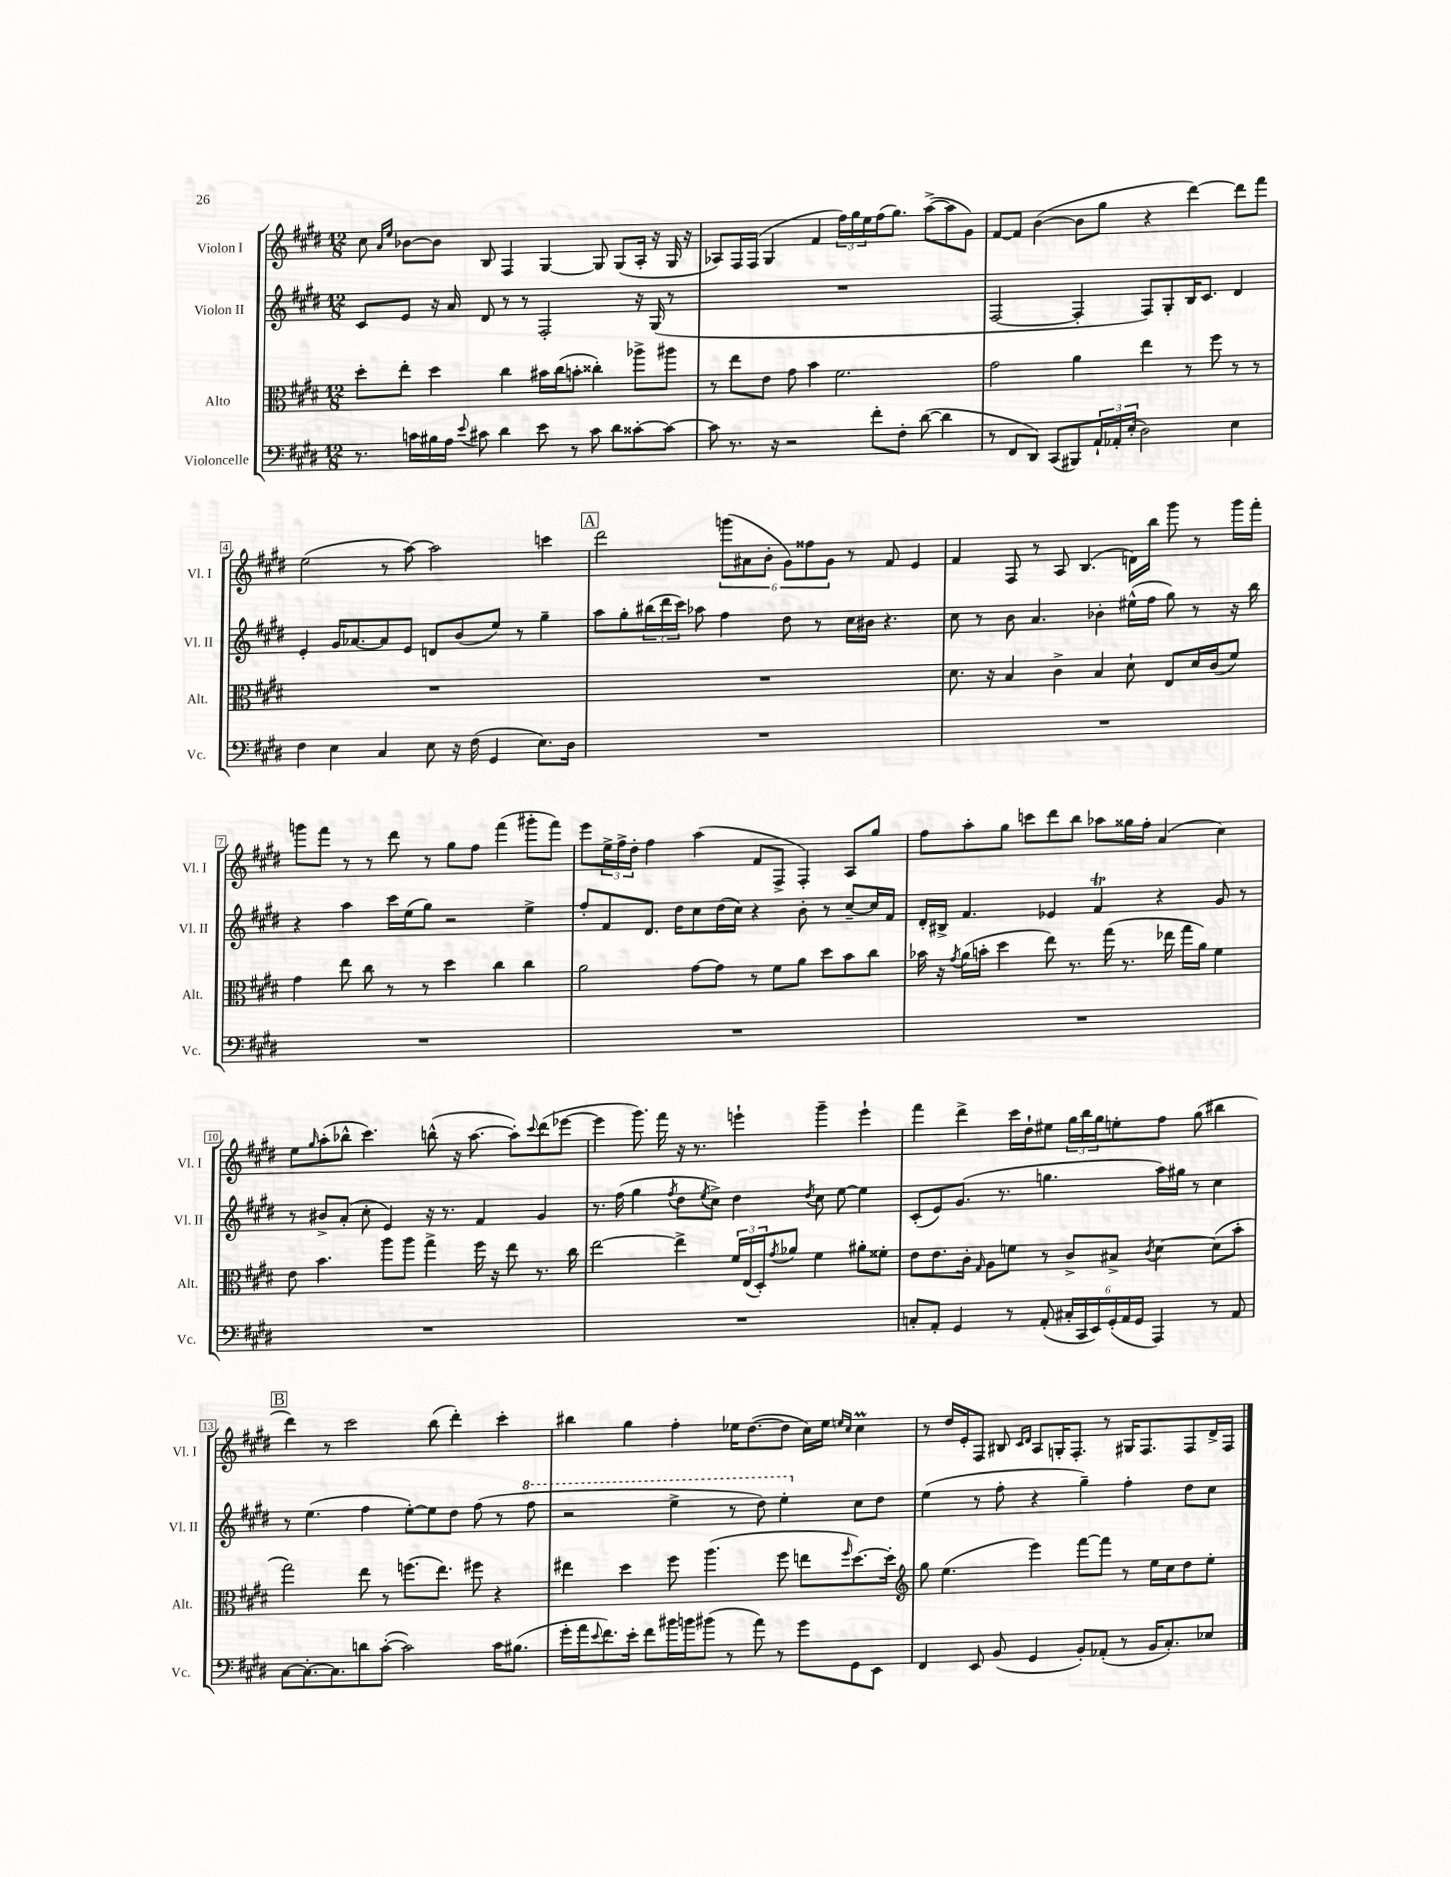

**kern	**kern	**kern	**kern
*part4	*part3	*part2	*part1
*staff4	*staff3	*staff2	*staff1
*I"Violoncelle	*I"Alto	*I"Violon II	*I"Violon I
*I'Vc.	*I'Alt.	*I'Vl. II	*I'Vl. I
*clefF4	*clefC3	*clefG2	*clefG2
*k[f#c#g#d#]	*k[f#c#g#d#]	*k[f#c#g#d#]	*k[f#c#g#d#]
*M12/8	*M12/8	*M12/8	*M12/8
=1	=1	=1	=1
8.r	8dd#'\L	8c#/L	8cc#\
.	.	.	16qqa/LL
.	.	.	16qqee/JJ
.	8ee'\J	8e/J	[8b-X\L
16cn\LL	.	.	.
16B#X\	4dd#\	16r	8b-\J]
16A\JJ	.	16a/	.
8qqe/	.	.	.
8c#X\	.	8d#/	8B/
4d#\	4cc#\	8r	4F#/
.	.	8r	.
8e\	16b#X\LL	2F#'/	[4G#/
.	(16cc#\J	.	.
8r	8bn'\J	.	.
8c#\	4cc##X'\)	.	8G#/]
8d#\L	.	.	(8G#/L
[8c##X'\	8aa-X^\L	16r	16A'/Jk
.	.	(16G#/	16r
8c##\J_	8aa#X\J	8r	16G#/
.	.	.	16r
=2	=2	=2	=2
8c##\]	8r	1.r	8A-X/L)
8.r	8ee\L	.	16F#/L
.	.	.	(16F#/JJ
.	8e\J	.	4G#/
16r	.	.	.
2r	8g#\	.	.
.	4b\	.	4f#/
.	2.f#\	.	24ff#\LL)
.	.	.	24gg#\
.	.	.	24ee\
8f#'\L	.	.	(16ff#\J
.	.	.	8.gg#\J)
8F#'\J	.	.	.
([8d#\	.	.	([8aa^\L
4d#\]	.	.	8aa\]
.	.	.	8g#\J)
=3	=3	=3	=3
8r	2g#\	[2F#/	[8f#/L
8FF#/L	.	.	8f#/J]
8DD#/J)	.	.	([4b\
(8CC#/L	.	.	.
8BBB#X/)	4a\	4F#'/]	8b\L]
24AA`/L	.	.	8gg#\J
24AA-X'/	.	.	.
(24E'/JJ	.	.	.
2D#\)	4ee\	8F#/L)	4r
.	.	8G#'/	.
.	8r	16B/K	[4ddd#\)
.	.	8.c#/J	.
.	8ff#\	.	.
4E\	8r	4d#/	8ddd#\L]
.	8r	.	8fff#\J
!!LO:LB:g=z
=4	=4	=4	=4
4F#\	1.r	4e'/	(2ee\
4E\	.	16g#/KL	.
.	.	[8.a-X/	.
4C#/	.	8a-/]	8r
.	.	8e/J	[8aa\)
8E\	.	8dn/L	2aa\]
16r	.	(8b/	.
(16F#\	.	.	.
4GG#/	.	8ee/J)	.
.	.	8r	.
8.E\L)	.	4gg#~\	4cccn\
16D#\Jk	.	.	.
!!LO:REH:place=s1:t=A
=5	=5	=5	=5
1.r	1.r	8aa\L	2ddd#\
.	.	8gg#'\	.
.	.	(24bb#X\L	.
.	.	24ddd#\	.
.	.	24ccc#\JJ)	.
.	.	8aa-X\	.
.	.	4ff#\	(12gggn\L
.	.	.	12a#X\
.	.	.	12b'\J
.	.	8dd#\	12g#\L)
.	.	.	12ff##X\
.	.	8r	.
.	.	.	12g#\J
.	.	16cc#\LL	8r
.	.	16b#X\JJ	.
.	.	4.r	8f#/
.	.	.	4e/
=6	=6	=6	=6
1.r	8.d#\	8cc#\	4f#/
.	.	8r	.
.	16r	.	.
.	4B/	8b\	8F#/
.	.	4.a/	8r
.	4c#^\	.	8A/
.	.	.	(4.B/
.	4B/	4b-X'\	.
.	8d#`\	(16ee#X^^\LL	16dn\LL)
.	.	16ff#\JJ	16bb\JJ
.	8E/L	8gg#\)	8ggg#\
.	16d#/L	8r	8r
.	(16c#/J	.	.
.	8f#/J)	16r	16ggg#\LL
.	.	16bb\	16fff#'\JJ
!!LO:LB:g=z
=7	=7	=7	=7
1.r	4g#\	4r	8gggn\L
.	.	.	8fff#\J
.	8ee\	4aa\	8r
.	8cc#\	.	8r
.	8r	16ccc#\LL	8ddd#\
.	.	(16ee\J	.
.	8r	8gg#\J)	8r
.	4dd#\	2r	8gg#\L
.	.	.	8ff#\J
.	4cc#\	.	(4fff#\
.	4cc#\	4ee^\	8ggg#X'\L
.	.	.	8fff#\J)
=8	=8	=8	=8
1.r	2a\	8ff#'/L	8eee\L
.	.	8f#/	24ee^\L
.	.	.	24ff#^\
.	.	.	24dd#'\JJ
.	.	8.d#/J	4ff#\
.	.	16dd#\KL	.
.	[8g#\L	8cc#\	(4aa\
.	8g#\J]	(16dd#\L	.
.	.	16cc#\JJ)	.
.	8r	4r	8f#/L
.	8f#\L	.	8F#^/J
.	8a\J	8b'\	4F#'/)
.	8dd#\L	8r	.
.	8b\	[8cc#~/L	8A/L
.	8cc#\J	16cc#/L]	8gg#/J
.	.	16f#/JJ	.
=9	=9	=9	=9
1.r	16b-X\	16d#'/LL	8ff#\L
.	16r	16B#X^/JJ	.
.	8qg#/	.	.
.	(16a\LL	4.f#/	8aa'\
.	16bn'\JJ	.	.
.	4dd#\	.	8gg#\J
.	.	.	8cccn\L
.	8ee\)	4e-X/	8ddd#\
.	8.r	.	8bb\J
.	.	4f#T/	8aa-X\L
.	(16gg#\	.	.
.	8.r	.	16gg##X\L
.	.	.	16ff#'\JJ
.	.	4r	(4a/
.	16ee-X\	.	.
.	16gg#\LL	.	.
.	16a\JJ)	.	.
.	4f#\	8g#/	4cc#\)
.	.	8r	.
!!LO:LB:g=z
=10	=10	=10	=10
1.r	8e\	8r	8ee\L
.	.	.	16qqgg#/
.	4.b\	8b#X^/L	(8aa'\
.	.	(8a'/J	8bb-X^^\J
.	.	8cc#'\	4.ccc#\)
.	8aa\L	4e/)	.
.	8aa\J	.	.
.	4gg#^\	16r	(8bbn^^\
.	.	8.r	.
.	.	.	16r
.	.	.	[8.aa\
.	16ff#\	4f#/	.
.	16r	.	.
.	8ee\	.	8aa'\L])
.	.	.	8qqccc#/
.	8.r	4g#/	(8ddd#\
.	.	.	[8eee-X\J
.	16cc#\	.	.
=11	=11	=11	=11
1.r	[2ee\	8.r	4eee-\]
.	.	(16ff#\	.
.	.	4gg#\	8.ggg#\)
.	.	.	16fff#\
.	.	8qff#/	.
.	4ee^\]	8dd#\L	16r
.	.	.	8.r
.	.	8qee/	.
.	.	8cc#^\J)	.
.	24f#/LL	4dd#\	4eeen`\
.	(24E/	.	.
.	24D#'/J)	.	.
.	8qg#/	.	.
.	8a-X/J	.	.
.	.	8qdd#/	.
.	4f#\	8cc#\	4ggg#~\
.	.	[8ee\	.
.	8a#X'\L	4ee\]	4eee`\
.	8f##X'\J	.	.
=12	=12	=12	=12
8Cn'/L	8e\L	(8c#'/L	4fff#\
8AA'/J	8.e\	8e/)	.
4GG#/	.	(8.g#/J	4ddd#^\
.	16c#'\Jk	.	.
.	16qqG#/	.	.
.	8A\L	.	.
.	.	8.r	.
8r	8fn\J	.	16ccc#\LL
.	.	.	16dd#`\J
(8AA'/	8r	4.ggn\	8ee#X\J
24C#X'/LL	8c#^/L	.	24gg#\LL
24CC#/	.	.	24bb\
24EE/)	.	.	24gg#\J
(24GG#'/	8B#X^/J	.	8een'\
24AA/	.	.	.
24GG#/JJ	.	.	.
.	8qc#/	.	.
4AAA/)	[4d#\	16aa\LL)	8ff#\J
.	.	16gg#X\JJ	.
.	.	8r	(8gg#\
8r	(8d#\L]	4cc#\	4bb#X\
8AA/	8b'\J	.	.
!!LO:LB:g=z
!!LO:REH:place=s1:t=B
=13	=13	=13	=13
[8C#\L	2gg#\)	8r	4ddd#\)
8.C#'\_	.	(4.ee\	.
.	.	.	8r
8.C#\]	.	.	.
.	.	.	2ccc#\
8dn\	8ee\	4ff#\	.
([8c#'\J	8r	.	.
2c#\])	(8.ffn\L	[8ee'\L)	.
.	.	8ee\]	(8bb\
.	8.ee\J)	.	.
.	.	8dd#\J	4ddd#'\)
.	8ff#X\	(8ff#\	.
16c#\KL	4r	8r	4ccc#'\
(8.B#X\J	.	.	.
*	*	*8va	*
.	.	8fff#\	.
=14	=14	=14	=14
16g#'\LL	4ee#X\	2r	4bb#X\
16a\J	.	.	.
8qqe/	.	.	.
8.f#\)	.	.	.
.	4dd#\	.	4gg#\
16e'\Jk	.	.	.
8f#\L	.	.	.
16b#X\L	8ff#\	4eee^\	4ff#'\
16bn\J	.	.	.
(8b#X\J	(4.aa\	.	.
8r	.	8r	16ee-X\KL
.	.	.	([8.dd#\
8a\)	.	8ddd#\)	.
8r	8ff#\	4eee'\	8dd#\J]
8g#\L	8een\L	.	16cc#\LL)
.	.	.	16ee-\JJ
.	.	.	16qqeen/LL
.	16qqff#/	.	16qqcc#/JJ
*	*	*X8va	*
8GG#\	[8.dd#\)	8cc#\L	4cc#M\
8EE\J	.	8dd#\J	.
.	16dd#'\Jk]	.	.
=15	=15	=15	=15
*	*clefG2	*	*
4FF#/	8gg#\	(4ee\	8r
.	(4.ee\	.	16dd#/LL
.	.	.	16e'/J
8EE/	.	8r	8F#/J
(8BB/	.	8ff#'\	8B#X/
.	.	.	16qqc#/LL
.	.	.	16qqd#/JJ
4GG#/	4eee\)	4r	8A/L
.	.	.	16Gn'/K
.	.	.	8.F#'/J
8BB'/L)	[8fff#\L	4gg#~\)	.
(8AA-X'/J	8fff#\J]	.	8r
8r	8r	4ff#'\	16G#X/KL
.	.	.	8.F#/
16BB/KL	16ee\LL	.	.
8.C#'/)	16cc#\J	.	.
.	8dd#\	8dd#\L	8F#/
8E-X/J	8ee'\J	8cc#\J	16d#^/L
.	.	.	16F#/JJ
==	==	==	==
*-	*-	*-	*-
